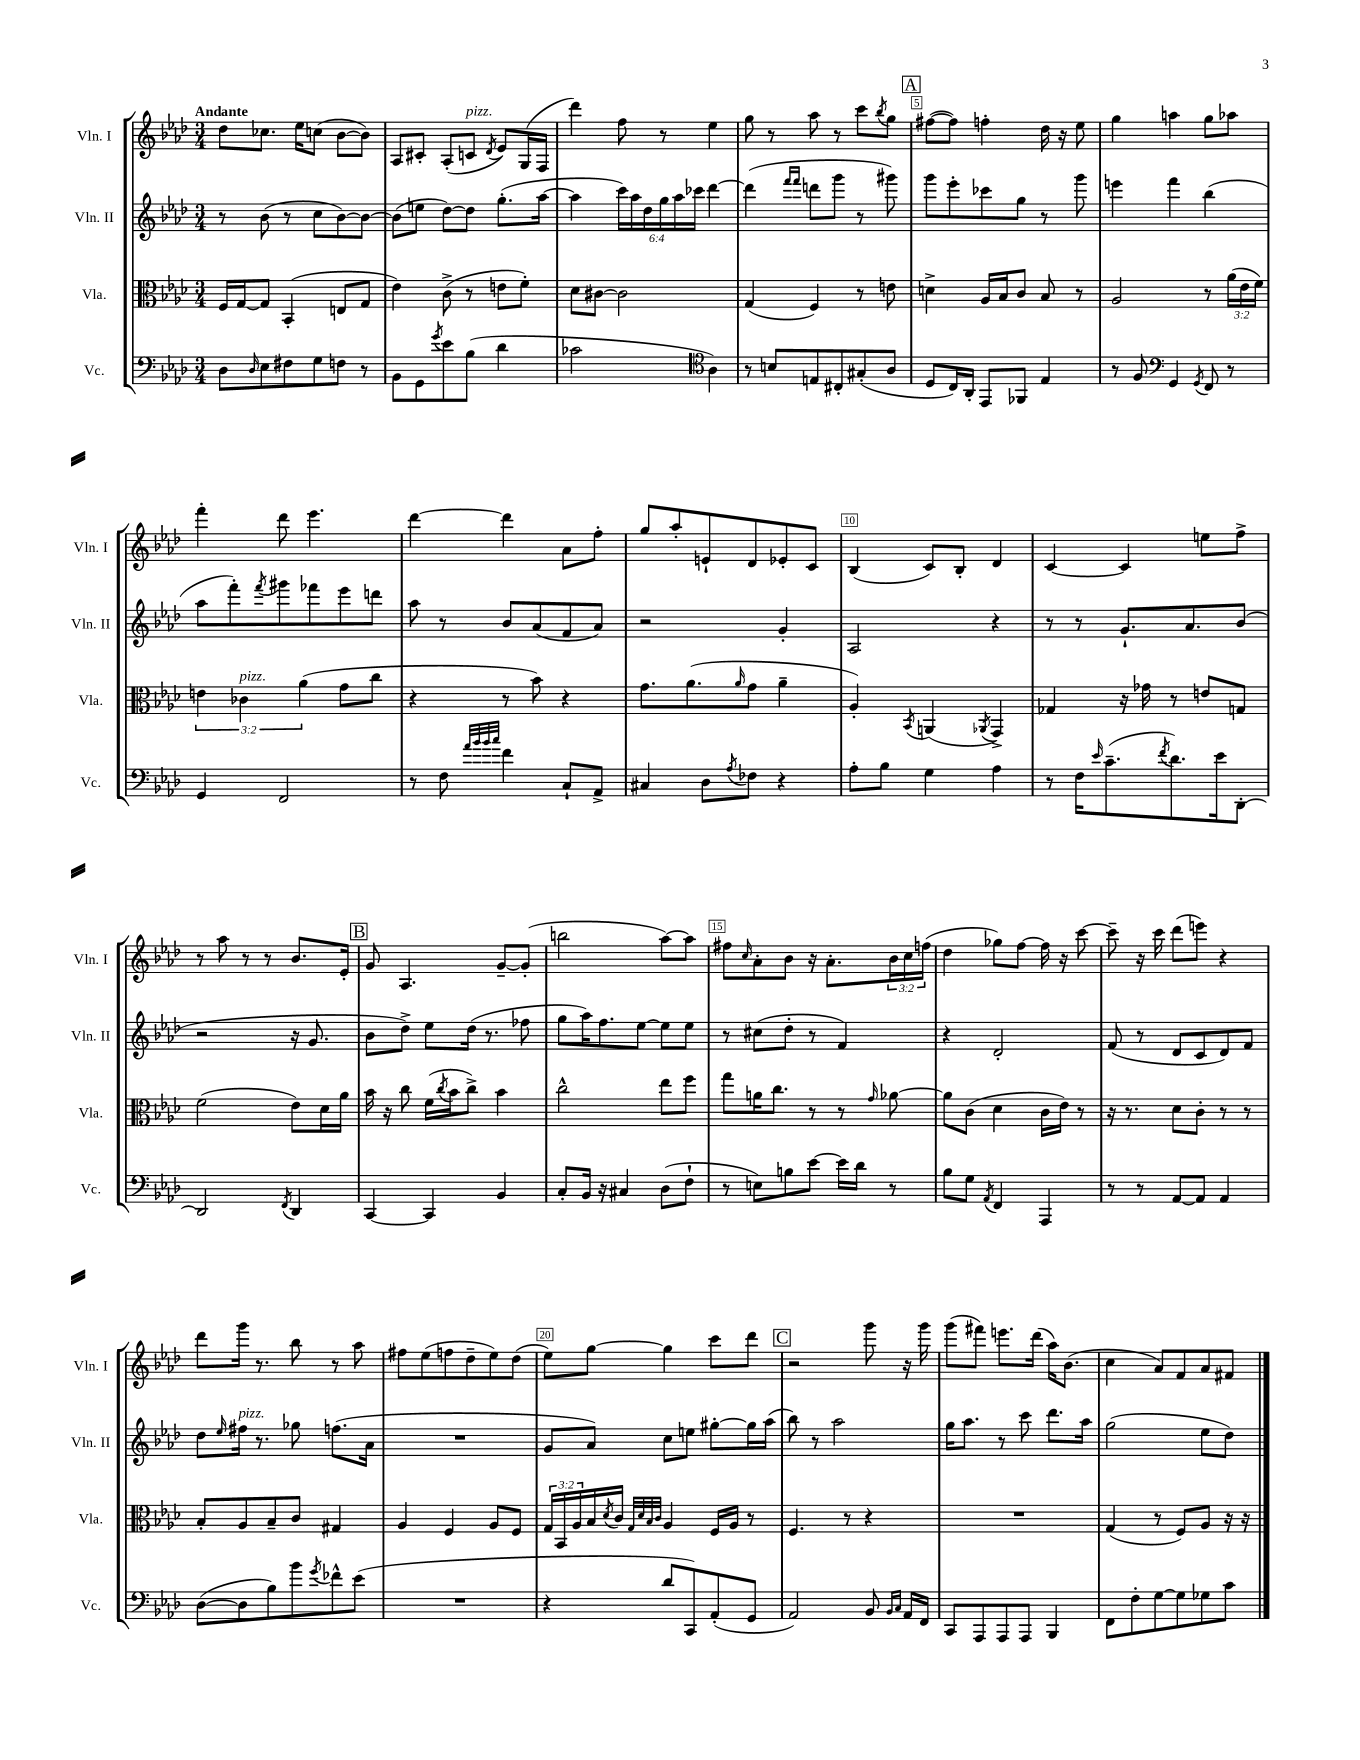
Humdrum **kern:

**kern	**kern	**kern	**kern
*staff4	*staff3	*staff2	*staff1
*clefF4	*clefC3	*clefG2	*clefG2
*k[b-e-a-d-]	*k[b-e-a-d-]	*k[b-e-a-d-]	*k[b-e-a-d-]
*M3/4	*M3/4	*M3/4	*M3/4
8D-	16F	8r	8dd-
.	[16G	.	.
16qqD-	.	.	.
8E-	8G]	(8b-	8.cc-
8F#	(4BB-'	8r	.
.	.	.	16ee-
8G	.	8cc	(8cc
8F	8E	[8b-)	[8b-
8r	8G	8b-_	8b-])
=	=	=	=
8BB-	4e-)	(8b-]	8A-
8GG	.	8ee	8c#'
8qg	.	.	.
8e-	(8c^	[8dd-)	(8A-'
(8B-	8r	8dd-]	8c
.	.	.	8qd-
4d-	8e	(8.gg'	8e-)
.	8f')	.	(16G
.	.	[16aa-	16F
=	=	=	=
2c-	8d-	4aa-]	4ddd-)
.	[8c#	.	.
.	2c#]	24ccc)	8ff
.	.	24aa-	.
.	.	24dd-	.
.	.	24gg	8r
.	.	24aa-	.
.	.	24ccc-	.
*clefC4	*	*	*
4A-)	.	[4ddd-	4ee-
=	=	=	=
8r	(4G	(4ddd-]	8gg
8B	.	.	8r
.	.	16qqfff	.
.	.	16qqfff	.
8E	4F)	8ddd	8aa-
8C#'	.	8ggg	8r
(8G#'	8r	8r	8ccc
.	.	.	8qbb-
8A-	8e	8ggg#)	8gg
=	=	=	=
8D-	4d^	8ggg	([8ff#
16C)	.	8eee-'	8ff#])
16AA-'	.	.	.
8EE-	16A-	8ccc-	4ff'
.	16B-	.	.
8FF-	8c	8gg	.
4E-	8B-	8r	16dd-
.	.	.	16r
.	8r	8ggg	8ee-
=	=	=	=
8r	2A-	4eee	4gg
8F	.	.	.
*clefF4	*	*	*
4GG	.	4fff	4aa
8qGG	.	.	.
8FF	8r	(4bb-	8gg
8r	(24a-	.	8aa-
.	24e-	.	.
.	24f)	.	.
=	=	=	=
4GG	6e	8aa-	4fff'
.	.	8fff')	.
.	6c-	.	.
.	.	8qfff	.
2FF	.	8ggg#	8ddd-
.	(6a-	.	.
.	.	8fff-	4.eee-
.	8g	8eee-	.
.	8cc	8ddd	.
=	=	=	=
8r	4r	8aa-	[4ddd-
8F	.	8r	.
32qqa-	.	.	.
32qqb-	.	.	.
32qqb-	.	.	.
32qqcc	.	.	.
4f	8r	8b-	4ddd-]
.	8b-)	(8a-	.
8C`	4r	8f	8a-
8AA-^	.	8a-)	8ff'
=	=	=	=
4C#	8.g	2r	8gg
.	.	.	8aa-'
.	(8.a-	.	.
8D-	.	.	8e`
8qA-	16qqa-	.	.
8F-	8g	.	8d-
4r	4a-~	4g'	8e-'
.	.	.	8c
=	=	=	=
8A-'	4A-')	2A-	(4B-
8B-	.	.	.
.	8qBB-	.	.
4G	(4AA	.	8c)
.	.	.	8B-'
.	8qAA-	.	.
4A-	4GG^)	4r	4d-
=	=	=	=
8r	4G-	8r	[4c
16F	.	8r	.
16qqe-	.	.	.
(8.c~	.	.	.
.	16r	8.g`	4c]
.	16g-	.	.
8qf	.	.	.
8.d-)	8r	.	.
.	.	8.a-	.
.	8e	.	8ee
16e-	.	.	.
[8DD-'	8G	(8b-	8ff^
=	=	=	=
2DD-]	(2f	2r	8r
.	.	.	8aa-
.	.	.	8r
.	.	.	8r
8qFF	.	.	.
4DD-	8e-)	16r	8.b-
.	.	8.g	.
.	16d-	.	.
.	16a-	.	16e-'
=	=	=	=
[4CC	16b-	8b-	8g
.	16r	.	.
.	8cc	8dd-^)	4.A-
4CC]	(16f	8ee-	.
.	8qcc	.	.
.	16b-	.	.
.	8cc^)	(16dd-	.
.	.	8.r	.
4BB-	4b-	.	[8g~
.	.	8ff-	(8g']
=	=	=	=
8C'	2cc^^	8gg	2bb
16BB-	.	16aa-)	.
16r	.	8.ff	.
4C#	.	.	.
.	.	[8ee-	.
(8D-	8ee-	8ee-]	[8aa-)
8F`	8ff	8ee-	8aa-]
=	=	=	=
8r	8gg	8r	8ff#
.	.	.	16qqcc
8E)	16a	(8cc#	8a-'
.	8.cc	.	.
8B	.	8dd-'	8b-
[8e-	8r	8r	16r
.	.	.	8.a-'
16e-]	8r	4f)	.
16d-	.	.	.
.	16qqg	.	.
8r	[8a-	.	24b-
.	.	.	24cc
.	.	.	(24ff
=	=	=	=
8B-	8a-]	4r	4dd-
8G	(8c	.	.
8qAA-	.	.	.
4FF	4d-	2d-'	8gg-)
.	.	.	[8ff
4AAA-	16c	.	16ff]
.	16e-)	.	16r
.	8r	.	[8ccc
=	=	=	=
8r	16r	(8f	8ccc~]
.	8.r	.	.
8r	.	8r	16r
.	.	.	16ccc
[8AA-	8d-	8d-	(8ddd-
8AA-]	8c'	8c	8eee)
4AA-	8r	8d-)	4r
.	8r	8f	.
=	=	=	=
([8D-	8B-'	8dd-	8ddd-
.	.	16qqee-	.
8D-]	8A-	16ff#	16ggg
.	.	8.r	8.r
8B-)	8B-~	.	.
8b-	8c	8gg-	8bb-
8qg	.	.	.
8f-^^	4G#	(8.ff	8r
(8e-	.	.	8aa-
.	.	16a-	.
=	=	=	=
2.r	4A-	2.r	8ff#
.	.	.	(8ee-
.	4F	.	8ff
.	.	.	8dd-~
.	8A-	.	8ee-)
.	8F	.	(8dd-
=	=	=	=
4r	24G	8g	8ee-)
.	24BB-	.	.
.	24A-	.	.
.	16B-	8a-)	[8gg
.	8qd-	.	.
.	16c	.	.
.	32qqG	.	.
.	32qqd-	.	.
.	32qqB-	.	.
.	32qqc	.	.
8d-	4A-	8cc	4gg]
8CC)	.	8ee	.
(8AA-'	16F	[8gg#'	8ccc
.	16A-	.	.
8GG	8r	16gg#]	8ddd-
.	.	(16aa-	.
=	=	=	=
2AA-)	4.F	8bb-)	2r
.	.	8r	.
.	.	2aa-	.
.	8r	.	.
8BB-	4r	.	8ggg
16qqBB-	.	.	.
16qqC	.	.	.
16AA-	.	.	16r
16FF	.	.	16ggg
=	=	=	=
8CC	2.r	16gg	(8ggg
.	.	8.aa-	.
8AAA-	.	.	8fff#)
8AAA-	.	8r	8.eee
8AAA-	.	8ccc	.
.	.	.	(16ddd-
4BBB-	.	8.ddd-	16aa-)
.	.	.	(8.b-
.	.	16aa-	.
=	=	=	=
8FF	(4G	(2gg	4cc
8F'	.	.	.
[8G	8r	.	8a-)
8G]	8F)	.	8f
8G-	8A-	8ee-	8a-
8c	16r	8dd-)	8f#
.	16r	.	.
==	==	==	==
*-	*-	*-	*-
